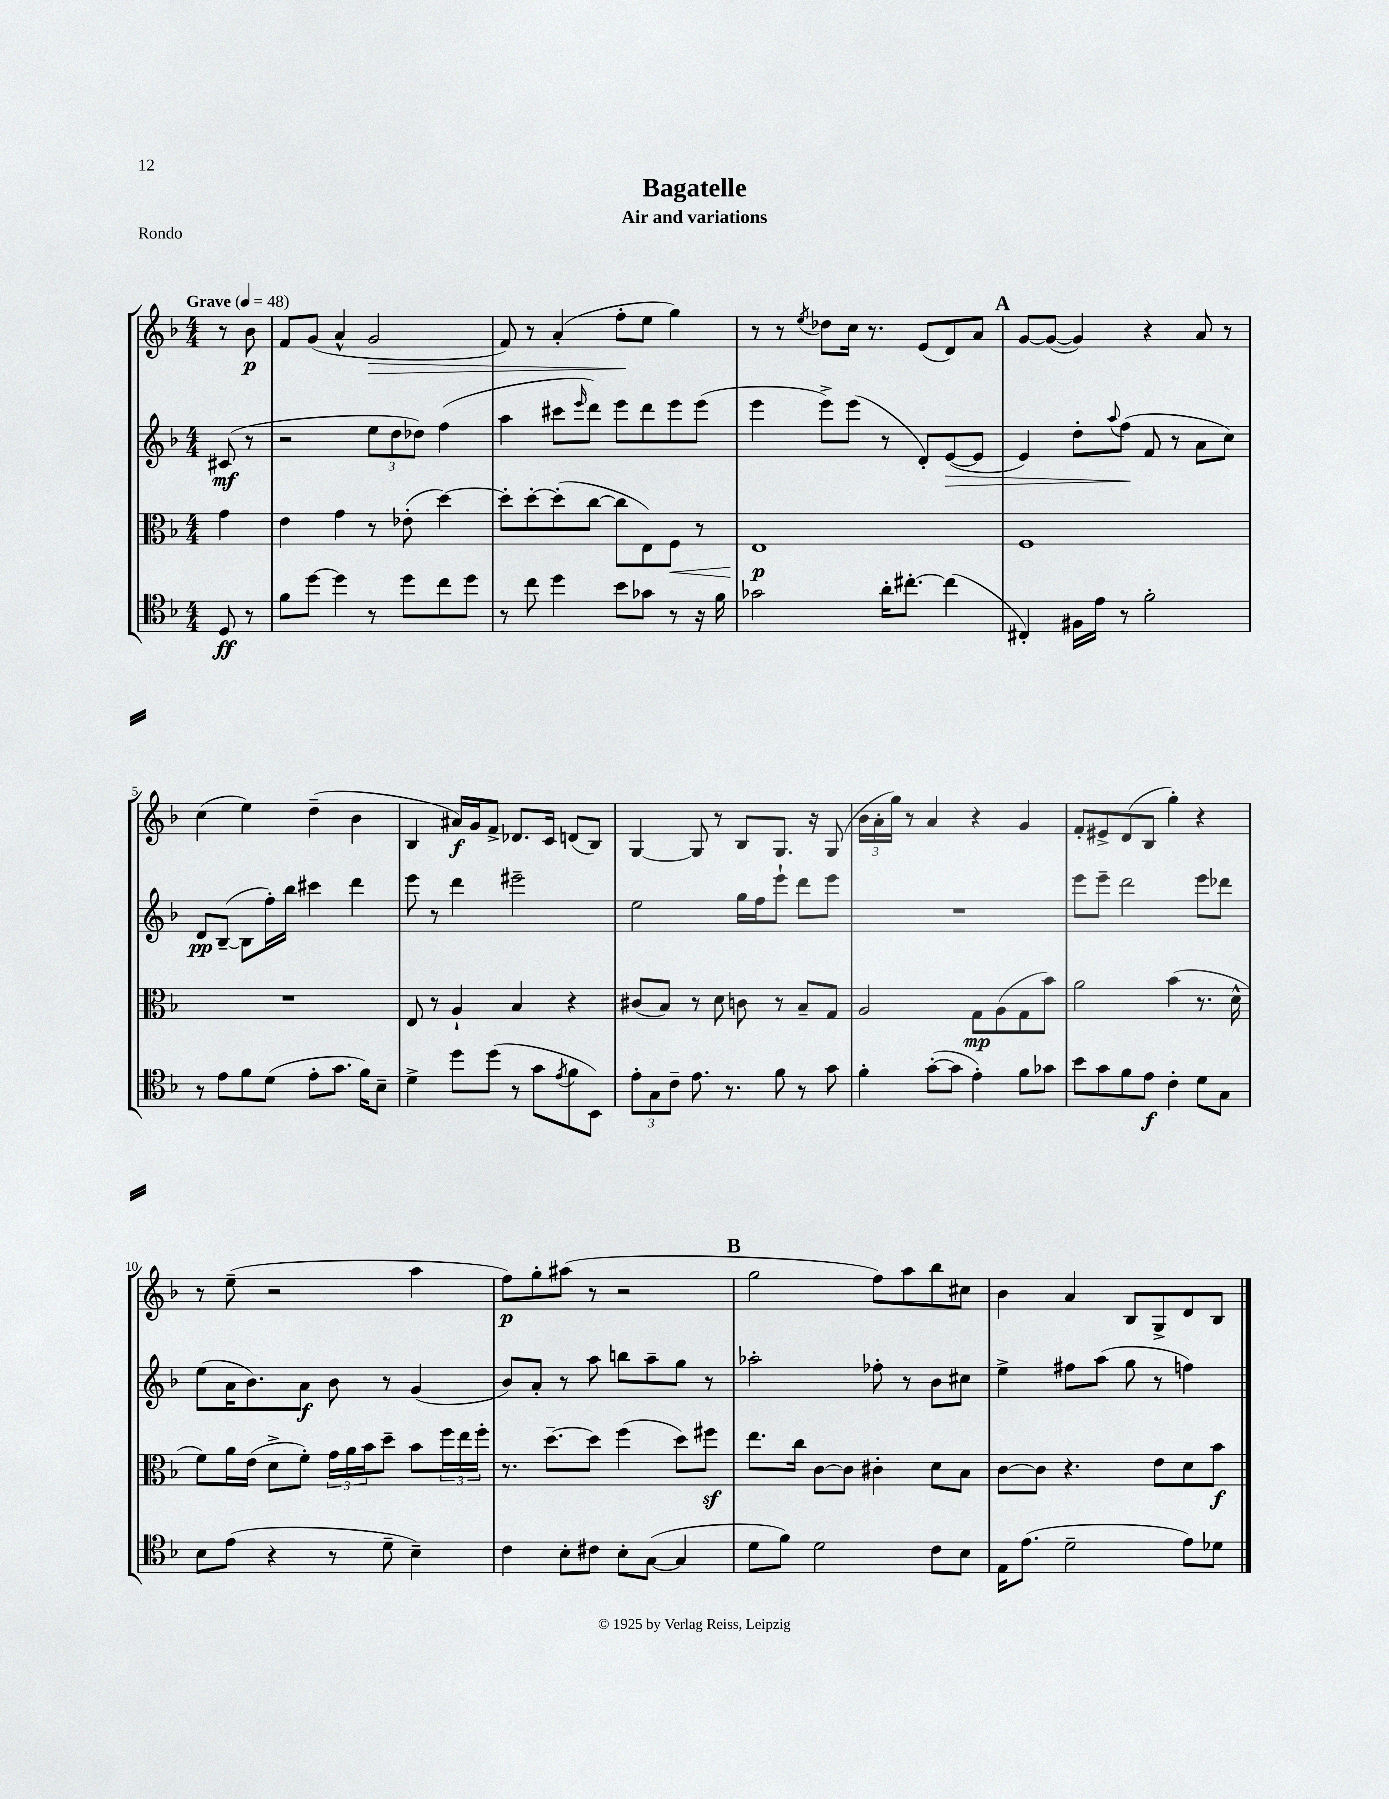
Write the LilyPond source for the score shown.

\header { title = "Bagatelle" subtitle = "Air and variations" piece = "Rondo" }
<<
\new StaffGroup <<
\new Staff = "s0" {
    \clef treble \key f \major \numericTimeSignature \time 4/4 \partial 4 \tempo "Grave" 4 = 48
    r8 bes'8\p |
    f'8 g'8( a'4-^ g'2\> |
    f'8) r8 a'4-.( f''8-.\! e''8 g''4) |
    r8 r8 \acciaccatura { e''8 } des''8 c''16 r8. e'8( d'8) a'8 |
    \mark \markup { \bold "A" } g'8~ g'8~( g'4) r4 a'8 r8 |
    c''4( e''4) d''4--( bes'4 |
    bes4 ais'16\f) g'16 f'8-> des'8. c'16 d'8( bes8) |
    g4~ g8 r8 bes8 g8. r16 g8( |
    \tuplet 3/2 { bes'16 a'16-. g''16) } r8 a'4 r4 g'4 |
    f'8-. eis'8-> d'8( bes8 g''4-.) r4 |
    r8 e''8--( r2 a''4 |
    f''8\p) g''8-. ais''8( r8 r2 |
    \mark \markup { \bold "B" } g''2 f''8) a''8 bes''8 cis''8 |
    bes'4 a'4 bes8 g8-> d'8 bes8 \bar "|." |
}
\new Staff = "s1" {
    \clef treble \key f \major \numericTimeSignature \time 4/4 \partial 4
    cis'8\mf( r8 |
    r2 \tuplet 3/2 { e''8 d''8 des''8) } f''4( |
    a''4 cis'''8 \grace { e'''16 } d'''8) e'''8 d'''8 e'''8 e'''8( |
    e'''4 e'''8->) e'''8( r8 d'8-.) e'8~\>( e'8 |
    \mark \markup { \bold "A" } e'4) d''8-. \appoggiatura { a''8 } f''8\!( f'8 r8 a'8 c''8) |
    d'8\pp bes8~--( bes8 f''16-.) bes''16 cis'''4 d'''4 |
    e'''8 r8 d'''4 eis'''2-- |
    e''2 g''16 f''16 e'''8-! d'''8 e'''8 |
    R1 |
    e'''8 e'''8-- d'''2 e'''8 des'''8 |
    e''8( a'16 bes'8.) a'8\f bes'8 r8 g'4( |
    bes'8) a'8-. r8 a''8 b''8 a''8-- g''8 r8 |
    \mark \markup { \bold "B" } aes''2-. fes''8-. r8 bes'8 cis''8 |
    e''4-> fis''8 a''8( g''8 r8 f''4) \bar "|." |
}
\new Staff = "s2" {
    \clef alto \key f \major \numericTimeSignature \time 4/4 \partial 4
    g'4 |
    e'4 g'4 r8 ees'8-.( d''4~) |
    d''8-. d''8~-. d''8-.( c''8~ c''8 e8) f8\< r8 |
    e1\p\! |
    \mark \markup { \bold "A" } f1 |
    R1 |
    e8 r8 a4-! bes4 r4 |
    cis'8( bes8) r8 d'8 c'8 r8 bes8-- g8 |
    a2 g8\mp a8( g8 bes'8) |
    a'2 bes'4( r8. d'16-^ |
    f'8) a'16 e'16( d'8-> f'8-.) \tuplet 3/2 { g'16 a'16 bes'16 } d''8-- bes'8 \tuplet 3/2 { f''16 e''16 f''16-. } |
    r8. d''8.~-- d''8 f''4( d''8) fis''8\sf |
    \mark \markup { \bold "B" } e''8. c''16 c'8~ c'8 cis'4-. d'8 bes8 |
    c'8~ c'8 r4. e'8 d'8 bes'8\f \bar "|." |
}
\new Staff = "s3" {
    \clef tenor \key f \major \numericTimeSignature \time 4/4 \partial 4
    d8\ff r8 |
    f'8 d''8~ d''4 r8 d''8 c''8 d''8 |
    r8 c''8 d''4 bes'8 ges'8 r8 r16 f'16 |
    ges'2 a'16-. cis''8.~-. cis''4( |
    \mark \markup { \bold "A" } cis4-.) fis16 e'16 r8 f'2-. |
    r8 e'8 f'8 d'8( e'8-. g'8. f'16) bes8-- |
    d'4-> d''8 d''8( r8 g'8 \acciaccatura { e'8 } f'8 bes,8) |
    \tuplet 3/2 { e'8-. g8 c'8-- } e'8. r8. f'8 r8 g'8 |
    f'4-. g'8~-.( g'8 e'4-.) f'8 ges'8 |
    bes'8 g'8 f'8 e'8\f c'4-. d'8 g8 |
    bes8 e'8( r4 r8 d'8-- bes4--) |
    c'4 bes8-. cis'8 bes8-. g8~( g4 |
    \mark \markup { \bold "B" } d'8 f'8) d'2 c'8 bes8 |
    e16 e'8.( d'2-- e'8) des'8 \bar "|." |
}
>>
>>
